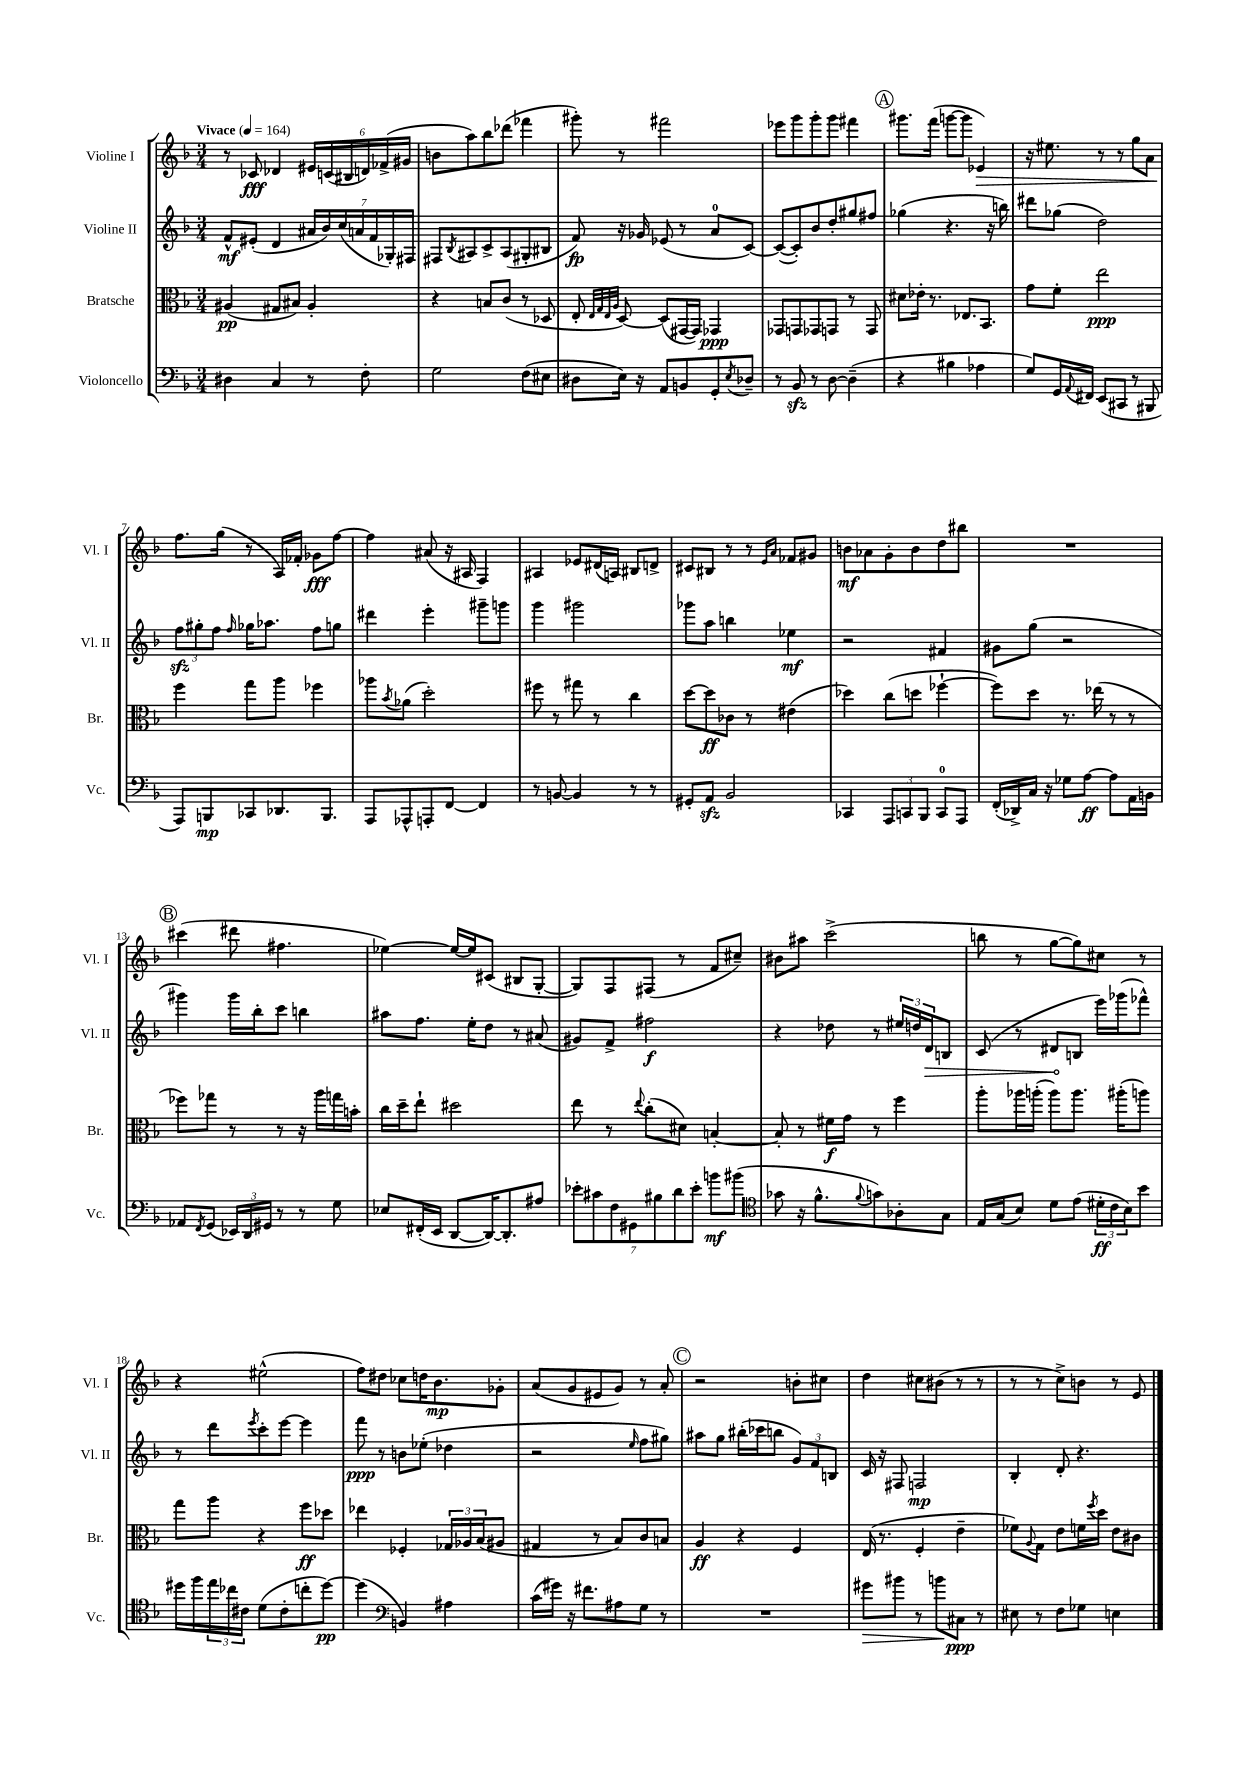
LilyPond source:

<<
\new StaffGroup <<
\new Staff = "s0" \with { instrumentName = "Violine I" shortInstrumentName = "Vl. I" } {
    \clef treble \key f \major \numericTimeSignature \time 3/4 \tempo "Vivace" 4 = 164
    r8 ces'8\fff des'4 \tuplet 6/4 { eis'16 c'16( bis16 d'16) fes'16->( gis'16 } |
    b'8 a''8) bes''8 des'''8( fes'''4 |
    gis'''8-.) r8 fis'''2 |
    ees'''8 g'''8 g'''8-. g'''8 fis'''4 |
    \mark \markup { \circle "A" } gis'''8. f'''16( g'''8~ g'''8 ees'4\>) |
    r16 eis''8. r8 r8 g''8 a'8 |
    f''8.\! g''16( r8 a16) fes'16-. ges'8\fff f''8~ |
    f''4 ais'8( r16 ais16 f4) |
    ais4 ees'8 dis'16( a16) bis8 d'8-> |
    cis'8 bis8 r8 r8 \grace { e'16 a'16 } fes'8 gis'8 |
    b'8\mf aes'8 g'8-. b'8 d''8 bis''8 |
    R2. |
    \mark \markup { \circle "B" } cis'''4( dis'''8 fis''4. |
    ees''4~) ees''16~ ees''16 cis'8( bis8 g8~-. |
    g8) f8 fis8( r8 f'8 cis''8--) |
    bis'8 ais''8 c'''2->( |
    b''8 r8 g''8~ g''8) cis''8 r8 |
    r4 eis''2-^( |
    f''8) dis''8 ces''8 d''16 bes'8.\mp ges'8-. |
    a'8( g'8 eis'8 g'8) r8 a'8-. |
    \mark \markup { \circle "C" } r2 b'8-. cis''8 |
    d''4 cis''8 bis'8( r8 r8 |
    r8 r8 c''8->) b'8 r8 e'8 \bar "|." |
}
\new Staff = "s1" \with { instrumentName = "Violine II" shortInstrumentName = "Vl. II" } {
    \clef treble \key f \major \numericTimeSignature \time 3/4
    f'8-^\mf eis'8-.( d'4 \tuplet 7/4 { ais'16 bes'16) c''16( a'16 f'16 ges16-.) fis16 } |
    fis8 \acciaccatura { bes8 } ais8 c'8-> ais8( gis8-. bis8 |
    f'8\fp) r16 ges'16 ees'8( r8 a'8-0 c'8~) |
    c'8~( c'8-.) bes'8 d''8-. gis''8 fis''8 |
    \mark \markup { \circle "A" } ges''4( r4. r16 b''16) |
    dis'''8 ges''8( d''2) |
    \tuplet 3/2 { f''8\sfz gis''8-. f''8 } \grace { f''16 } ges''16 aes''8. f''8 g''8 |
    dis'''4 e'''4-. gis'''8-- g'''8 |
    g'''4 gis'''2 |
    ges'''8 a''8 b''4 ees''4\mf |
    r2 fis'4 |
    gis'8 g''8( r2 |
    \mark \markup { \circle "B" } gis'''4) gis'''16 bes''16-. c'''8 b''4 |
    ais''8 f''8. e''16-. d''8 r8 ais'8( |
    gis'8) f'8-> fis''2\f |
    r4 des''8 r8 \tuplet 3/2 { eis''16 d''16 \once \override Hairpin.circled-tip = ##t d'16\> } b8 |
    c'8( r8 dis'8\! b8 e'''16) ges'''16( fes'''8-^) |
    r8 d'''8 \acciaccatura { e'''8 } c'''8-. e'''8~ e'''4 |
    f'''8\ppp r8 b'8 ees''8-.( des''4 |
    r2 \grace { e''16 } f''8 gis''8) |
    \mark \markup { \circle "C" } ais''8 g''8 bis''16-.( ces'''16 b''8 \tuplet 3/2 { g'8) f'8 b8 } |
    c'16 r16 fis8 f2\mp |
    bes4-. d'8-. r4. \bar "|." |
}
\new Staff = "s2" \with { instrumentName = "Bratsche" shortInstrumentName = "Br." } {
    \clef alto \key f \major \numericTimeSignature \time 3/4
    ais4\pp( gis8 bis8) ais4-. |
    r4 b8 c'8( r8 des8 |
    e8-. \grace { e32 g32 e32 a32 } d8~) d8( gis,16~ gis,16) ges,4\ppp |
    ges,8 g,8 ges,8 g,8 r8 g,8 |
    \mark \markup { \circle "A" } dis'8 ees'16-. r8. ees8. bes,8. |
    g'8 f'8-. e''2\ppp |
    f''4 g''8 a''8 fes''4 |
    aes''8 \acciaccatura { bes'8 } aes'8( d''2-.) |
    fis''8 r8 gis''8 r8 c''4 |
    d''8~ d''8\ff ces'8 r8 eis'4( |
    des''4) c''8( d''8 fes''4~-! |
    fes''8) d''8 r8. ees''16( r8 r8 |
    \mark \markup { \circle "B" } fes''8) ges''8 r8 r8 r16 a''16 g''16 b'16-. |
    c''16 d''16-- e''8-! dis''2 |
    e''8 r8 \appoggiatura { e''8 } c''8-.( dis'8) b4~-. |
    b8-. r8 fis'16\f g'16 r8 f''4 |
    a''8-. aes''16 a''16-.( a''8) a''8. ais''16-.( a''8) |
    g''8 a''8 r4 f''8\ff des''8 |
    ees''4 fes4-. \tuplet 3/2 { ges16 aes16 bes16( } ais8 |
    gis4 r8 bes8) c'8 b8 |
    \mark \markup { \circle "C" } a4\ff r4 f4 |
    e16( r8. f4-. e'4-- |
    fes'8) \appoggiatura { a8 } g8 e'8 f'16 \acciaccatura { f''8 } d''16 e'8 cis'8 \bar "|." |
}
\new Staff = "s3" \with { instrumentName = "Violoncello" shortInstrumentName = "Vc." } {
    \clef bass \key f \major \numericTimeSignature \time 3/4
    dis4 c4 r8 f8-. |
    g2 f8( eis8 |
    dis8 e16) r16 a,8 b,8 g,8-. \acciaccatura { e8 } des8-- |
    r8 bes,8\sfz r8 d8~ d4--( |
    \mark \markup { \circle "A" } r4 bis4 aes4 |
    g8) g,16 \appoggiatura { a,8 } fis,16 e,8( cis,8 r8 bis,,8 |
    a,,8) b,,8\mp ces,8 des,8. b,,8. |
    a,,8 aes,,8-^ a,,8-. f,8~ f,4 |
    r8 b,8~ b,4 r8 r8 |
    gis,8-. a,8\sfz bes,2 |
    ces,4 \tuplet 3/2 { a,,8 c,8 bes,,8 } c,8-0 a,,8 |
    f,16-.( des,16->) c16 r16 ges8 a8~\ff a8 a,16 b,16 |
    \mark \markup { \circle "B" } aes,8 \acciaccatura { f,8 } g,8( \tuplet 3/2 { ees,16) d,16 gis,16 } r8 r8 g8 |
    ees8 fis,16-.( e,16 d,8~ d,16~) d,8.-. ais8 |
    \tuplet 7/4 { ees'8-. cis'8 f8 gis,8 bis8 d'8 ees'8-. } b'8\mf bis'8( |
    \clef tenor ges'8 r16 f'8.-^ \appoggiatura { f'8 } g'8) aes8-. g8 |
    e16 g16( bes8) d'8 e'8( \tuplet 3/2 { dis'16-.\ff c'16 bes16) } bes'8 |
    dis''16 f''16 \tuplet 3/2 { e''16 ces''16 cis'16 } d'8( cis'8-. c''8-. dis''8~\pp) |
    dis''4( \clef bass b,4) ais4 |
    c'16( gis'16) r16 fis'8. ais8 g8 r8 |
    \mark \markup { \circle "C" } R2. |
    gis'8\> bis'8 r8 b'8\! cis8\ppp r8 |
    eis8 r8 f8 ges8 e4 \bar "|." |
}
>>
>>
